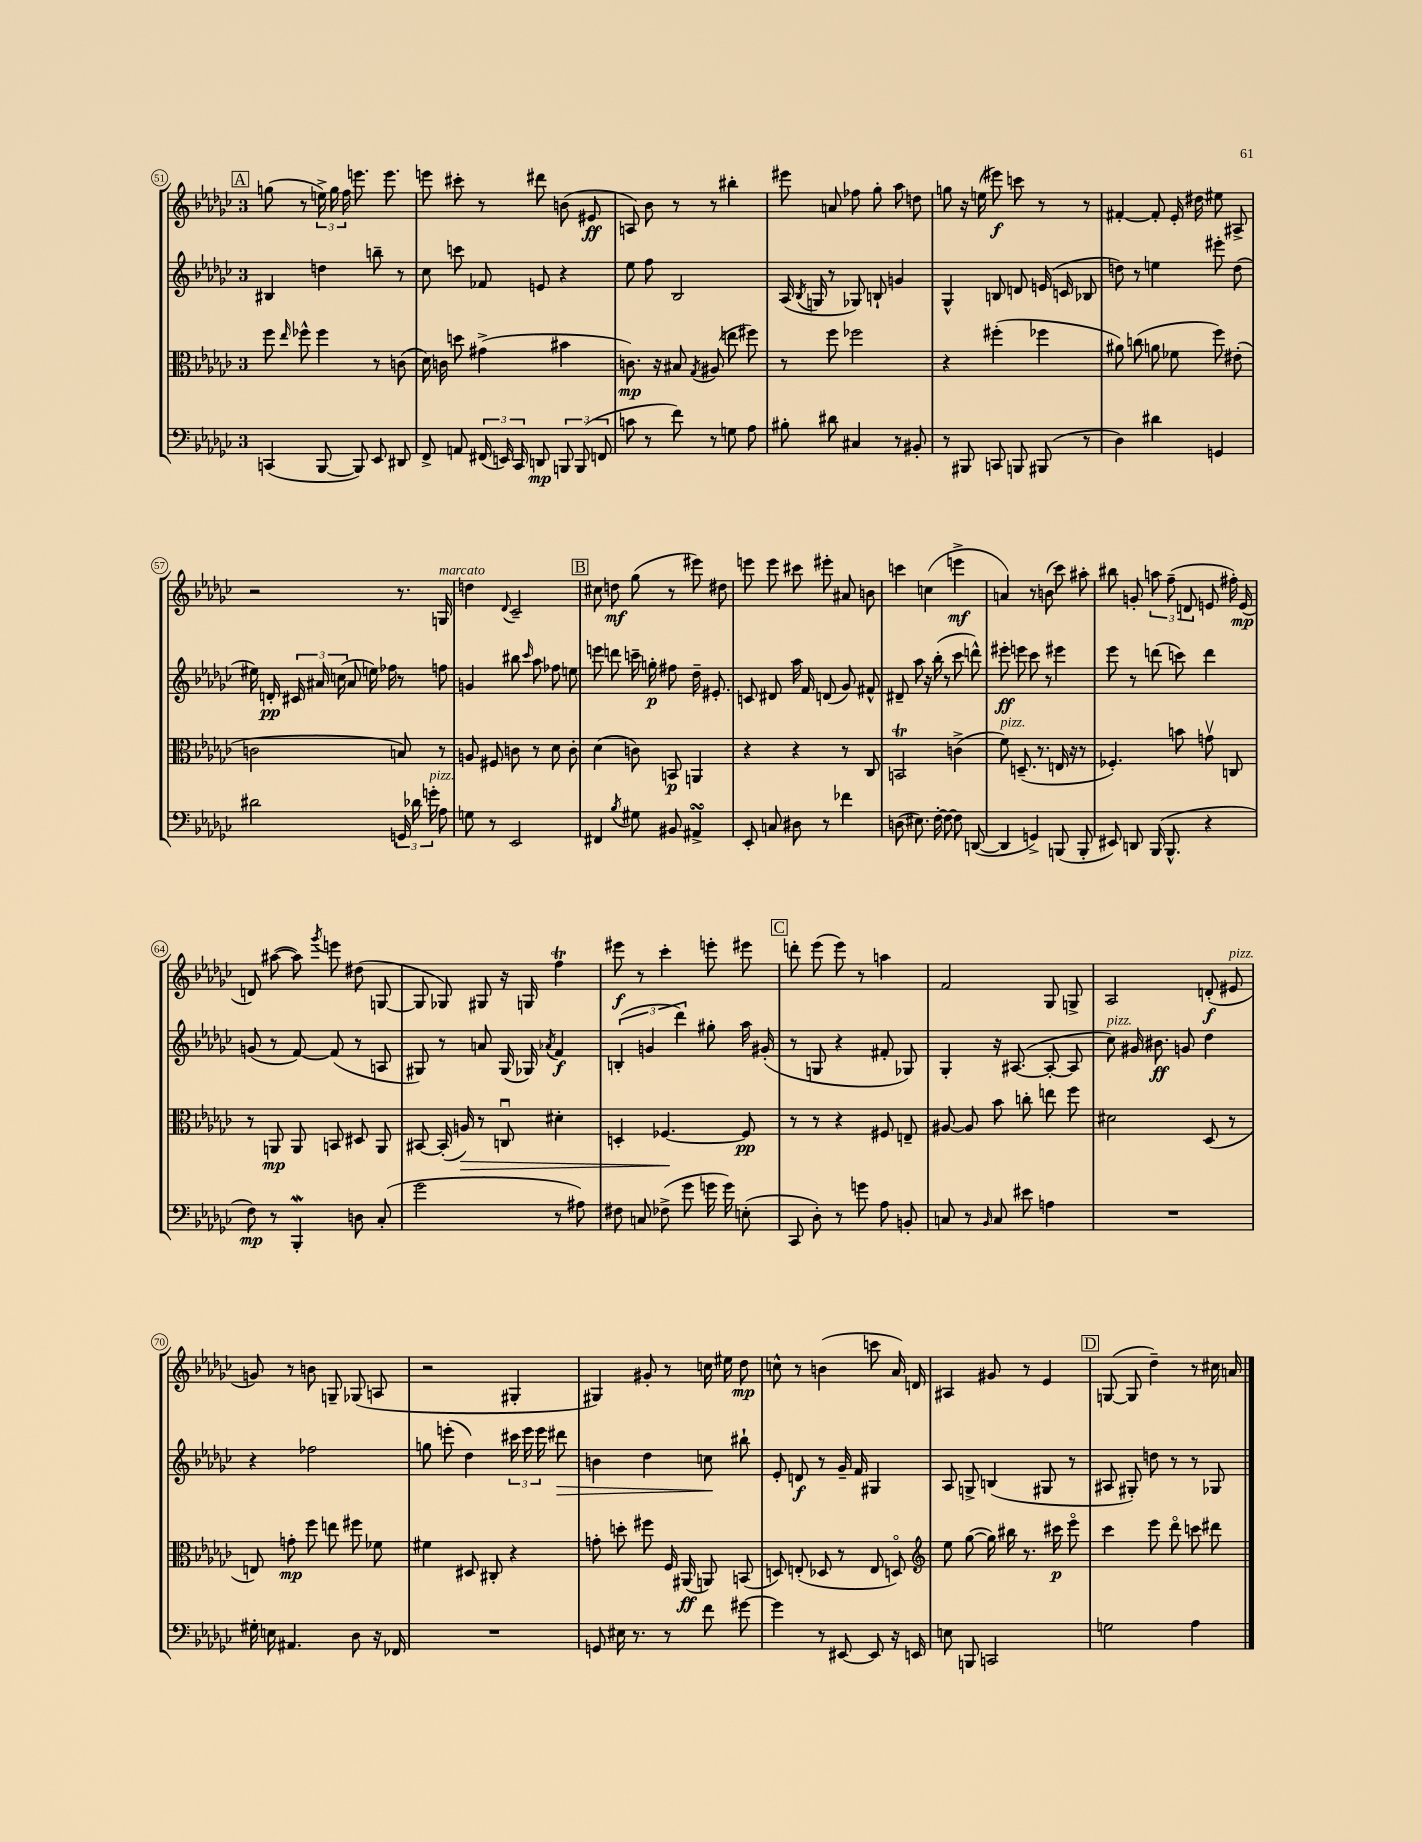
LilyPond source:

<<
\new StaffGroup <<
\new Staff = "s0" {
    \clef treble \key ges \major \once \override Staff.TimeSignature.style = #'single-digit \time 3/4
    \autoBeamOff \mark \markup { \box "A" } g''8( r8 \tuplet 3/2 { e''16->) g''16 f''16 } e'''8. e'''8. |
    e'''8 cis'''8-. r8 dis'''8 b'8( eis'8\ff |
    a8) bes'8 r8 r8 bis''4-. |
    eis'''8 a'8 fes''8 ges''8-. aes''8 d''8 |
    g''8 r16 e''16( eis'''8\f) c'''8 r8 r8 |
    fis'4~-. fis'8-. ees'16-. dis''16 eis''8 ais8-> |
    r2 r8. g16^\markup { \italic "marcato" } |
    d''4 \appoggiatura { des'8 } ces'2-- |
    \mark \markup { \box "B" } cis''8 d''8\mf ges''8( r8 eis'''8) dis''8 |
    e'''8 e'''8 cis'''8 eis'''8-. ais'8 b'8 |
    c'''4 c''4( e'''4->\mf |
    a'4) r8 b'8( ces'''8) ais''8-. |
    bis''8 g'8-. \tuplet 3/2 { a''8 f''8--( d'8 } e'8 fis''16-.) e'16\mp( |
    d'8) ais''8~( ais''8) \acciaccatura { ges'''8 } e'''8 dis''8( g8~ |
    g8 ges8) gis8 r16 g16 f''4\trill |
    eis'''8\f r8 ces'''4-. e'''8-. eis'''8 |
    \mark \markup { \box "C" } d'''8-. ees'''8( ees'''8) r8 a''4 |
    f'2 ges8 g8-> |
    aes2 d'8-.\f( eis'8^\markup { \italic "pizz." } |
    g'8) r8 b'8 g8-- ges8( a8 |
    r2 gis4-. |
    gis4) gis'8-. r8 c''16 eis''16 des''8\mp |
    c''8-^ r8 b'4( c'''8 aes'16) d'16 |
    ais4 gis'8 r8 ees'4 |
    \mark \markup { \box "D" } g8~( g8 des''4--) r8 cis''16 a'16 \bar "|." |
}
\new Staff = "s1" {
    \clef treble \key ges \major \once \override Staff.TimeSignature.style = #'single-digit \time 3/4
    \autoBeamOff \mark \markup { \box "A" } bis4 d''4 b''8-- r8 |
    ces''8 c'''8 fes'8 e'8 r4 |
    ees''8 f''8 bes2 |
    aes16( \acciaccatura { bes8 } g16 r8 ges8) b8-! g'4 |
    ges4-^ b8 d'8 e'16( c'16 bes8 |
    d''8) r8 e''4 eis'''8-. d''8( |
    eis''16) d'16-.\pp \tuplet 3/2 { cis'16 ais'16 c''16( } ais'8 e''16) fes''16 r8 f''8 |
    g'4 bis''8 \grace { ces'''16 } aes''8 fes''8 e''8 |
    \mark \markup { \box "B" } e'''8 d'''8 c'''16-- g''16-.\p fis''8 des''16-- eis'8.-. |
    c'8 dis'8 aes''16 f'16 d'8( ges'8) fis'8-^ |
    dis'8-- aes''8 r16 bes''16-.( r8 ces'''8 d'''8-^) |
    eis'''8-.\ff e'''8 ces'''8 r8 eis'''4 |
    ees'''8 r8 d'''8( c'''8) d'''4 |
    g'8( r8 f'8~) f'8( r8 a8 |
    gis8) r8 a'8 gis16( ges16) \acciaccatura { aes'8 } f'4\f |
    \tuplet 3/2 { b4-.( g'4 des'''4) } gis''8-. aes''16 gis'16-.( |
    \mark \markup { \box "C" } r8 g8 r4 fis'8-. ges8) |
    ges4-. r16 ais8.~( ais8~-. ais8 |
    ces''8^\markup { \italic "pizz." }) gis'16 bis'8.\ff g'8 des''4 |
    r4 fes''2 |
    g''8 e'''8-.( des''4) \tuplet 3/2 { cis'''16 e'''16 e'''16 } dis'''8\> |
    b'4 des''4 c''8\! bis''8-! |
    ees'8-. d'8\f r8 ges'16-- f'16 gis4 |
    aes8 g8-> b4( gis8 r8 |
    \mark \markup { \box "D" } ais8 gis8-.) d''8 r8 r8 ges8 \bar "|." |
}
\new Staff = "s2" {
    \clef alto \key ges \major \once \override Staff.TimeSignature.style = #'single-digit \time 3/4
    \autoBeamOff \mark \markup { \box "A" } f''8 \grace { ees''16 } fes''8-^ fes''4 r8 c'8( |
    des'16) c'16 d''8 gis'4->( bis'4 |
    c'8.\mp) r16 bis8 \acciaccatura { ges8 } ais8( e''8 fis''8) |
    r8 f''8 fes''2 |
    r4 fis''4-.( fes''4 |
    ais'8) c''8( a'8 fes'8 f''8) eis'8-.( |
    c'2 b8) r8 |
    a8 fis8 c'8 r8 des'8 c'8-. |
    \mark \markup { \box "B" } des'4( c'8) b,8\p a,4 |
    r4 r4 r8 ces8 |
    b,2\trill c'4->( |
    f'8^\markup { \italic "pizz." }) d8.--( r8. e16 r16 r8 |
    fes4.-.) b'8 g'8\upbow c8 |
    r8 a,8\mp a,8 b,8 dis8 a,8 |
    bis,8~ bis,16-.( a16\>) r8 c8\downbow dis'4-. |
    d4-. fes4.~\! fes8\pp |
    \mark \markup { \box "C" } r8 r8 r4 fis8 e8-- |
    ais8~ ais8 bes'8 c''8-. e''8 f''8 |
    dis'2 des8( r8 |
    e8) g'8-.\mp f''8 e''8 fis''8 fes'8 |
    fis'4 dis8 cis8-. r4 |
    g'8-. d''8-. fis''8 f16 ais,16\ff( a,8) b,8( |
    d8) e8-.( des8 r8 e8 d8\flageolet) |
    \clef treble ees''8 ges''8~( ges''16) bis''16 r8. cis'''16\p ees'''8\flageolet |
    \mark \markup { \box "D" } ces'''4 ees'''8 des'''8\flageolet c'''8 dis'''8 \bar "|." |
}
\new Staff = "s3" {
    \clef bass \key ges \major \once \override Staff.TimeSignature.style = #'single-digit \time 3/4
    \autoBeamOff \mark \markup { \box "A" } c,4( bes,,8~ bes,,8) ees,8 dis,8 |
    f,8-> a,8 \tuplet 3/2 { fis,16( e,16) ces,16 } d,8\mp \tuplet 3/2 { b,,8 b,,8( f,8 } |
    c'8 r8 f'8) r8 g8 aes8 |
    bis8-. dis'8 cis4 r8 bis,8-. |
    r8 bis,,8 c,8 b,,8 bis,,8( r8 |
    des4) dis'4 g,4 |
    dis'2 \tuplet 3/2 { g,16 des'16 g'16-.^\markup { \italic "pizz." } } aes8 |
    g8 r8 ees,2 |
    \mark \markup { \box "B" } fis,4 \acciaccatura { bes8 } gis8 bis,8 ais,4->\turn |
    ees,8-. c8 dis8 r8 fes'4 |
    d8( eis8.) f16~-. f8~ f8 d,8~( |
    d,4 g,4->) b,,8( b,,8-. |
    eis,8) d,8 bes,,16( bes,,8.-^ r4 |
    f8\mp) r8 bes,,4-.\mordent d8 ces8-.( |
    ges'2 r8 ais8) |
    fis8 c8 fes8->( ges'8 g'16 g'16) e8-.( |
    \mark \markup { \box "C" } ces,8 des8-.) r8 g'8 aes8 b,8-. |
    c8 r8 \grace { bes,16 } c8 eis'8 a4 |
    R2. |
    gis16-. e16 ais,4. des8 r16 fes,16 |
    R2. |
    g,8 eis16 r8. r8 f'8 gis'8~ |
    gis'4 r8 eis,8~ eis,8 r16 e,16 |
    e8 b,,8 c,2 |
    \mark \markup { \box "D" } g2 aes4 \bar "|." |
}
>>
>>
\layout { \context { \Score currentBarNumber = #51 \override BarNumber.stencil = #(make-stencil-circler 0.1 0.3 ly:text-interface::print) } }
